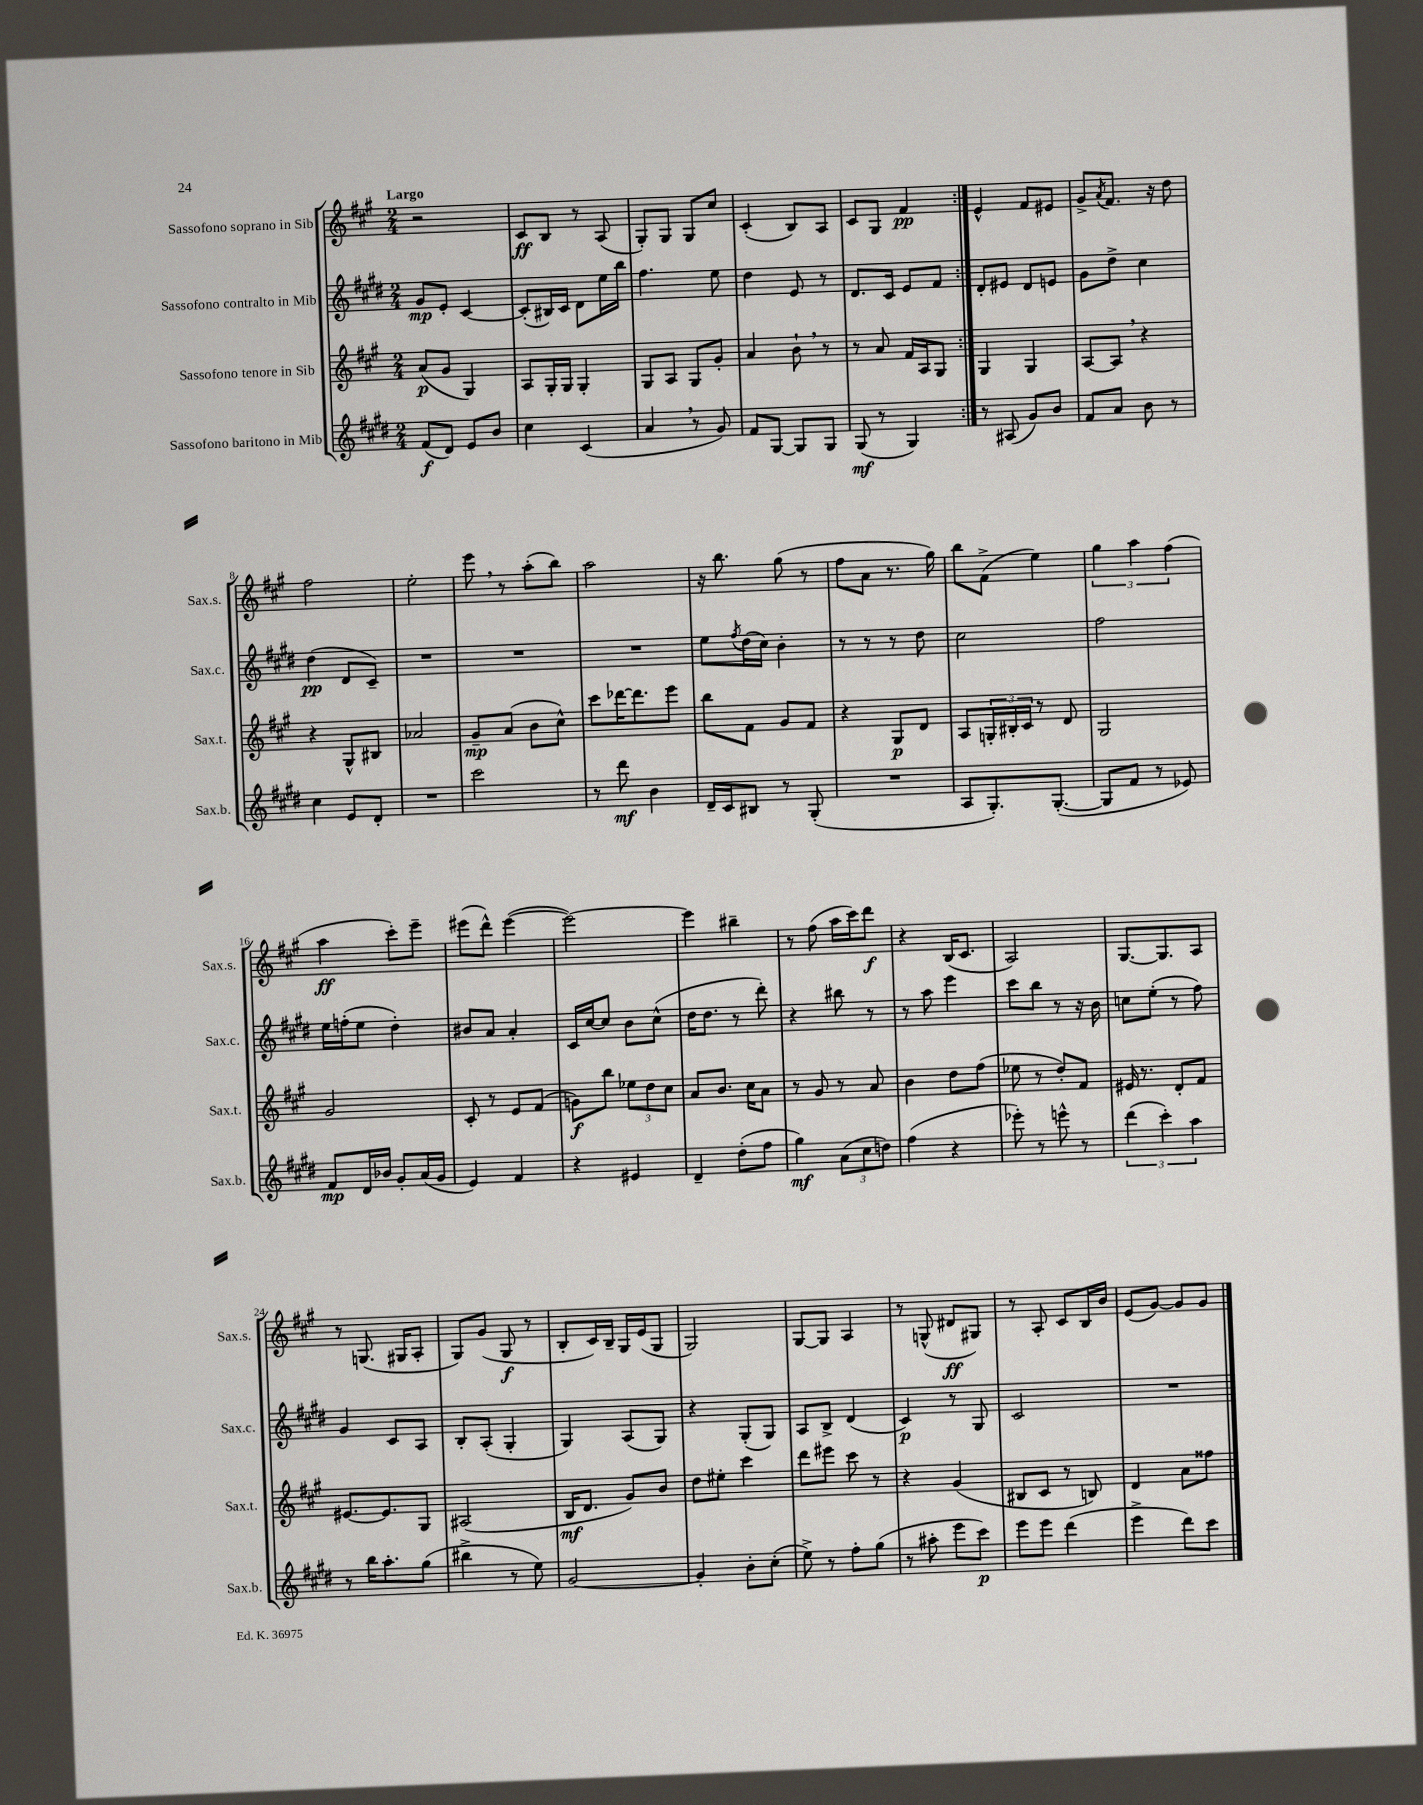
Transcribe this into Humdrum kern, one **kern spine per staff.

**kern	**kern	**kern	**kern
*staff4	*staff3	*staff2	*staff1
*clefG2	*clefG2	*clefG2	*clefG2
*k[f#c#g#d#]	*k[f#c#g#]	*k[f#c#g#d#]	*k[f#c#g#]
*M2/4	*M2/4	*M2/4	*M2/4
(8f#	(8a	8g#	2r
8d#)	8g#	8e'	.
8e	4G#)	[4c#	.
8b	.	.	.
=	=	=	=
4cc#	8A	(8c#']	8c#
.	16G#'	16B#)	8B
.	16G#	16c#	.
(4c#	4G#'	8d#	8r
.	.	16ee	(8A
.	.	16bb	.
=	=	=	=
4a	8G#	4.ff#	8G#')
.	8A	.	8G#
8r	8G#	.	8G#
8g#)	8g#'	8ee	8cc#
=	=	=	=
8f#	4a	4dd#	(4c#'
[8G#	.	.	.
8G#]	8b`	8e	8B)
8G#	8r	8r	8A
=	=	=	=
(8G#	8r	8.d#	8c#
8r	8a	.	8G#
.	.	16c#	.
4G#)	16f#	8e	4f#
.	16A	.	.
.	8G#	8f#	.
=:|!	=:|!	=:|!	=:|!
8r	4G#	8d#'	4e^^
(8A#	.	8e#	.
8g#)	4G#	8d#	8f#
8b	.	8e	8e#
=	=	=	=
8f#	[8A	8g#	8g#^
.	.	.	8qa
8a	8A]	8dd#^	8.f#
8b	4r	4cc#	.
.	.	.	16r
8r	.	.	8dd
=	=	=	=
4cc#	4r	(4dd#	2ff#
8e	8G#^^	8d#	.
8d#'	8B#	8c#~)	.
=	=	=	=
2r	2a-	2r	2ee'
=	=	=	=
2ccc#	8g#~	2r	8eee
.	(8a	.	8r
.	8b	.	(8aa'
.	8cc#^^)	.	8bb)
=	=	=	=
8r	8ccc#	2r	2aa
8ddd#	[16ddd-	.	.
.	8.ddd-]	.	.
4b	.	.	.
.	8eee	.	.
=	=	=	=
16d#~	8bb	8ee	16r
16c#	.	.	8.bb
.	.	8qff#	.
8B#	8f#	(16dd#	.
.	.	16cc#)	.
8r	8g#	4b'	(8gg#
(8G#'	8f#	.	8r
=	=	=	=
2r	4r	8r	8ff#
.	.	8r	8a
.	8G#	8r	8.r
.	8d	8dd#	.
.	.	.	16gg#)
=	=	=	=
8A	8A	2cc#	8bb
8.G#')	24G'	.	(8f#^
.	24B#'	.	.
.	24c#	.	.
.	8r	.	4ee)
([8.G#'	.	.	.
.	8d	.	.
=	=	=	=
8G#]	2G#	2ff#	6gg#
8f#	.	.	.
.	.	.	6aa
8r	.	.	.
.	.	.	(6ff#
8e-)	.	.	.
=	=	=	=
8f#	2g#	16ee	4aa
.	.	(16ff'	.
16d#	.	8ee	.
16b-	.	.	.
8g#'	.	4dd#')	8ccc#')
(16a	.	.	8eee~
16g#	.	.	.
=	=	=	=
4e)	8c#'	8b#	(8eee#
.	8r	8a	8ddd^^)
4f#	8e	4a'	([4eee#
.	(8f#	.	.
=	=	=	=
4r	8g)	16c#	2eee#_)
.	.	[16cc#	.
.	8bb	8cc#]	.
4e#	12ee-	8b	.
.	12dd	.	.
.	.	(8cc#^^	.
.	12cc#	.	.
=	=	=	=
4d#~	8a	16dd#	4eee#]
.	.	8.dd#	.
.	8.b	.	.
(8dd#'	.	8r	4bb#~
.	16cc#	.	.
8ff#	8a	8ddd#')	.
=	=	=	=
4gg#)	8r	4r	8r
.	8g#	.	(8ff#
(12a	8r	8bb#	16aa
.	.	.	16ccc#)
12cc#	.	.	.
.	8a	8r	8ddd
12dd)	.	.	.
=	=	=	=
(4ff#	4b	8r	4r
.	.	8aa	.
4r	8dd	4eee	(16B
.	.	.	8.c#
.	(8ff#	.	.
=	=	=	=
8eee-')	8ee-	8ccc#	2A)
8r	8r	8bb	.
8eee^^	8dd')	8r	.
8r	8f#	16r	.
.	.	16b	.
=	=	=	=
(6ddd#	16e#	8cc	[8.G#
.	8.r	.	.
.	.	(8ee'	.
6ccc#')	.	.	.
.	.	.	8.G#]
.	8d'	8r	.
6aa	.	.	.
.	8f#	8ff#)	8A
=	=	=	=
8r	[8.e#	4g#	8r
16bb	.	.	(8.G
8.aa'	8.e#]	.	.
.	.	8c#	.
.	.	.	16G#
(8gg#	8G#	8A	8A'
=	=	=	=
4bb#^	(2A#	8B'	8G#)
.	.	(8A'	(8g#
8r	.	4G#'	8G#
8ee)	.	.	8r
=	=	=	=
[2g#	16B	4G#)	8B'
.	8.d	.	.
.	.	.	16c#)
.	.	.	16B~
.	8g#)	(8A	16G#
.	.	.	(16e
.	8b	8G#)	8G#
=	=	=	=
4g#']	8dd	4r	2G#)
.	8ee#'	.	.
8b'	4ccc#	(8G#'	.
(8cc#'	.	8G#)	.
=	=	=	=
8ee^)	8ddd	8A	[8G#
8r	8eee#	8B^	8G#]
8ff#'	8ccc#	(4d#	4A
(8gg#	8r	.	.
=	=	=	=
8r	4r	4c#)	8r
8aa#'	.	.	(8G^^
8eee	(4g#	8r	8d#
8ccc#)	.	8G#	8G#)
=	=	=	=
8eee	8B#	2c#	8r
8eee	8c#	.	8A'
(4ddd#	8r	.	8c#
.	8B)	.	16B
.	.	.	16b
=	=	=	=
4eee^	4d	2r	(8e
.	.	.	[8g#)
8ddd#)	8a	.	8g#]
8ccc#	8ff##	.	8g#
==	==	==	==
*-	*-	*-	*-
